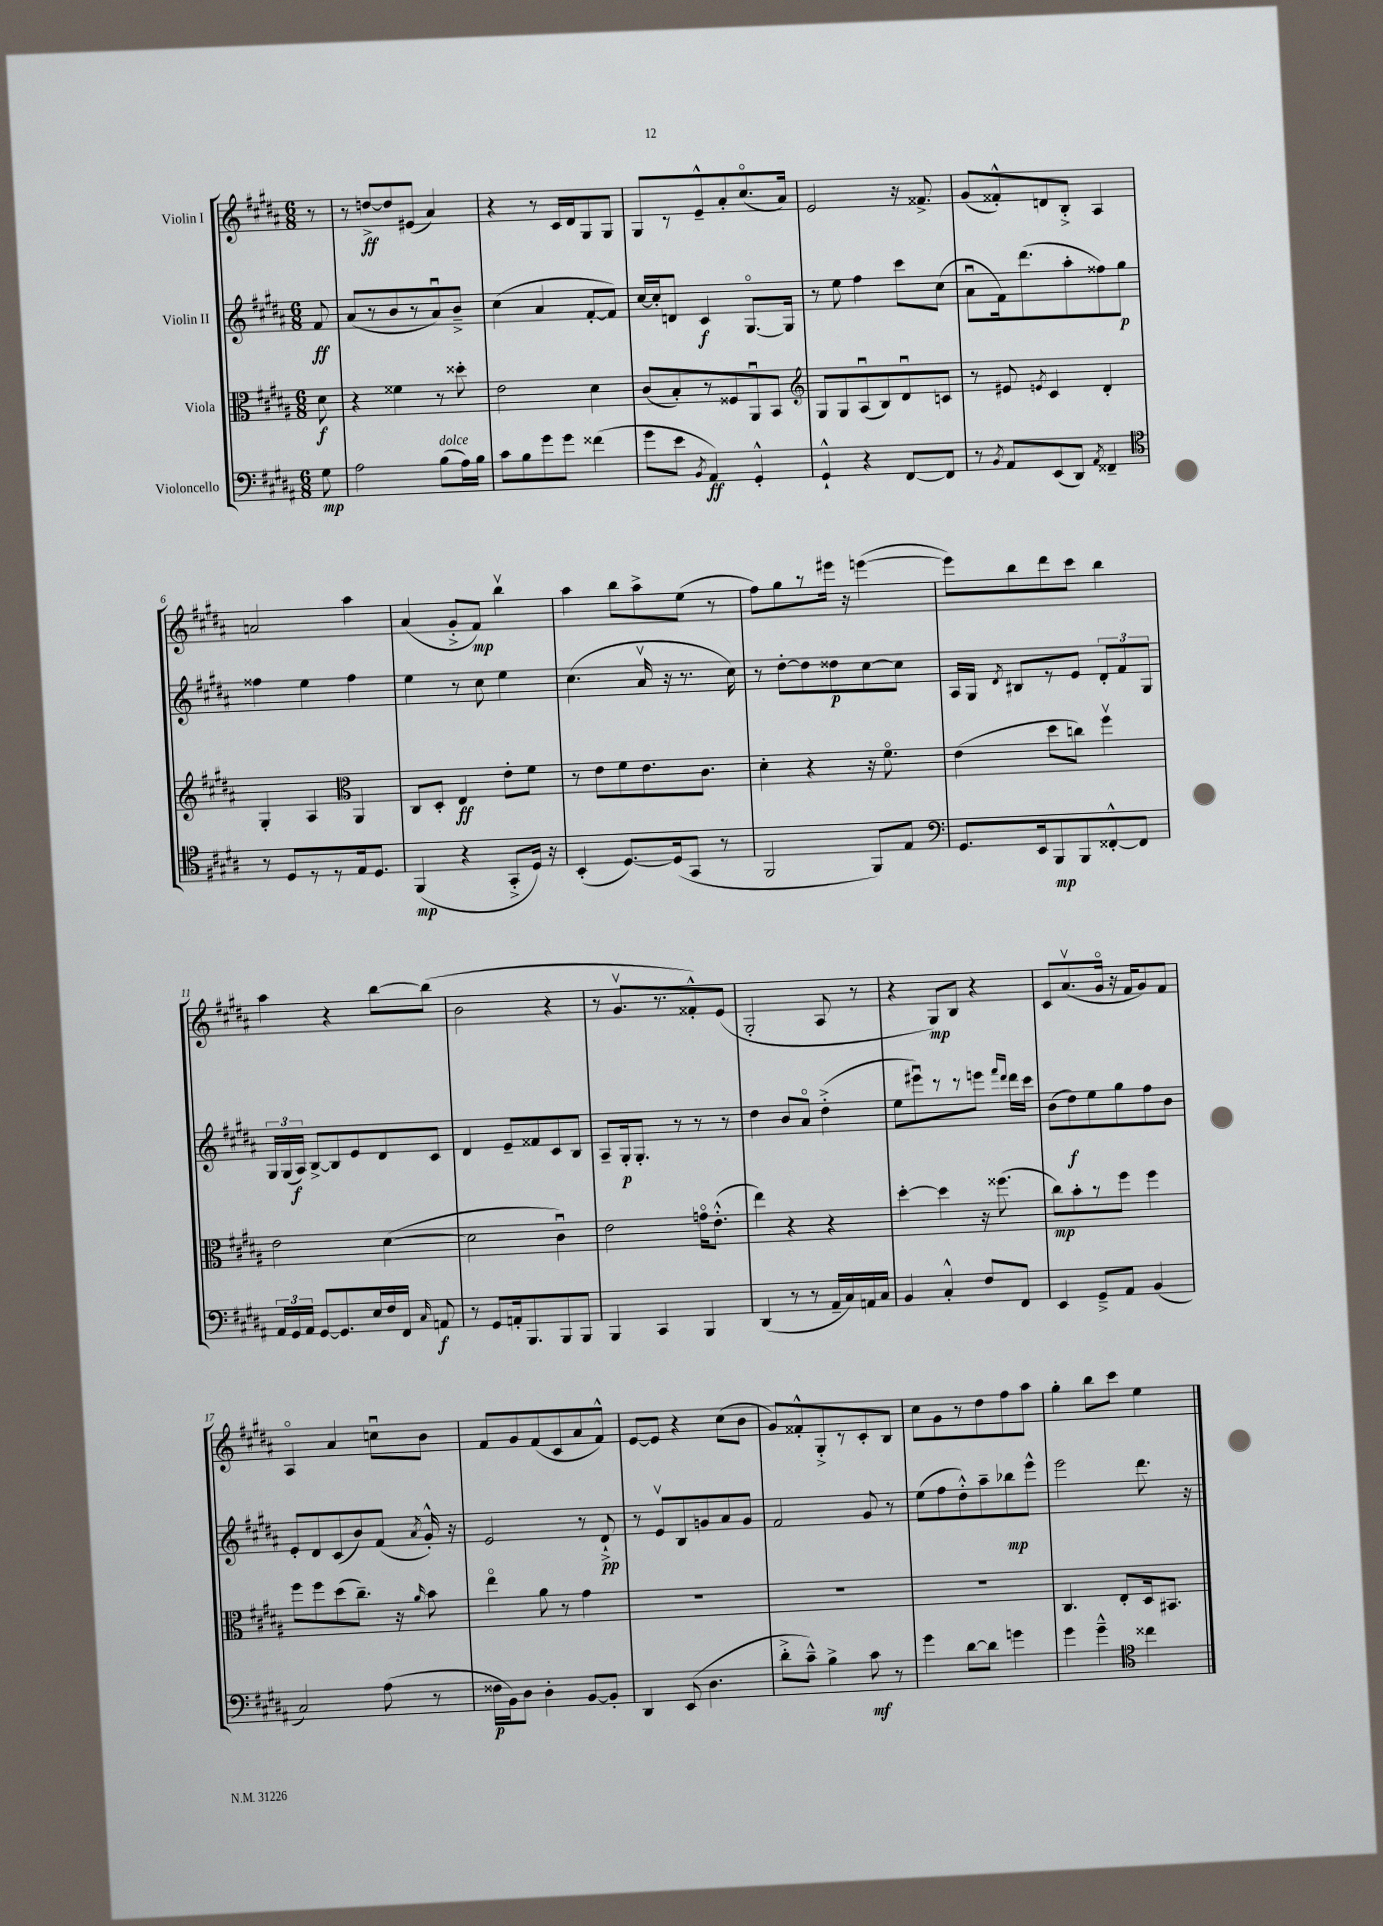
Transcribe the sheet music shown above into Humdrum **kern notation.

**kern	**kern	**kern	**kern
*staff4	*staff3	*staff2	*staff1
*clefF4	*clefC3	*clefG2	*clefG2
*k[f#c#g#d#a#]	*k[f#c#g#d#a#]	*k[f#c#g#d#a#]	*k[f#c#g#d#a#]
*M6/8	*M6/8	*M6/8	*M6/8
8G#	8d#	8f#	8r
=	=	=	=
2A#	4r	(8a#	8r
.	.	8r	[8dd^
.	4f##	8b	8dd]
.	.	8r	(8e#
(8B	8r	8a#u)	4a#)
16A#)	8dd##'	8b~^	.
16B	.	.	.
=	=	=	=
8c#	2e	(4cc#	4r
8B	.	.	.
8g#	.	4a#	8r
8g#	.	.	16c#
.	.	.	16d#
(4f##	4d#	[8f#'	8G#
.	.	8f#])	8G#
=	=	=	=
8g#	(8c#	[16cc#	8G#
.	.	16cc#']	.
8e	8B')	8d	8r
8qBB	.	.	.
4AA#)	8r	4c#	8e~^^
.	8F##	.	8a#'
4GG#'^^	8AA#u	[8.G#o	(8.cc#o
.	8BB	.	.
.	.	16G#]	16a#)
=	=	=	=
*	*clefG2	*	*
4GG#`^^	8G#	8r	2e
.	8G#	8ee	.
4r	(8A#u	4ff#	.
.	8B)	.	.
[8FF#	8d#u	8ccc#	16r
.	.	.	8.f##^
8FF#]	8c	(8cc#	.
=	=	=	=
8r	8r	8a#u	(8g#
8qBB	.	.	.
8AA#	8e#	16f#)	8f##'^^)
.	.	(8.ddd#	.
.	8qe	.	.
(8EE	4c#	.	8d
8DD#)	.	8aa#'	8B'^
8qAA#	.	.	.
4FF##~	4d#'	8ff##)	4A#
.	.	8gg#	.
=	=	=	=
*clefC4	*	*	*
8r	4G#'	4ff##	2a
8D#	.	.	.
8r	4A#	4ee	.
8r	.	.	.
*	*clefC3	*	*
16E	4AA#	4ff##	4aa#
8.D#	.	.	.
=	=	=	=
(4FF#	8C#	4ee	(4a#
.	8D#'	.	.
4r	4E	8r	8g#'^
.	.	8cc#	8f#)
8GG#'^	8e'	4ee	4bbv
16D#)	8f#	.	.
16r	.	.	.
=	=	=	=
(4BB'	8r	(4.cc#	4aa#
.	8e	.	.
[8.D#)	8f#	.	8bb
.	8.e	16a#v	8aa#^
(16D#]	.	16r	.
8GG#	.	8.r	(8ee
.	8.c#	.	.
8r	.	.	8r
.	.	16cc#)	.
=	=	=	=
2FF#	4d#'	8r	8ff#)
.	.	[8dd#'	8gg#
.	4r	8dd#]	8r
.	.	8dd##	16eee#
.	.	.	16r
8FF#)	16r	[8cc#	([4eee
.	8.f#o	.	.
8E	.	8cc#]	.
=	=	=	=
*clefF4	*	*	*
8.GG#	(4e	16A#	8eee])
.	.	16G#	.
.	.	8qd#	.
.	.	8B#	8bb
16EE	.	.	.
8BBB	8dd#	8r	8ddd#
8BBB	8cc)	8e	8ccc#
[8FF##'^^	4ff#v	12d#'	4bb
.	.	12f#	.
8FF##]	.	.	.
.	.	12G#	.
=	=	=	=
24AA#	2e	24G#	4aa#
24GG#	.	(24G#	.
24AA#	.	24A#)	.
[8GG#	.	[8B^	.
8.GG#]	.	8B]	4r
.	.	8e	.
16E	.	.	.
16F#	([4d#	8d#	[8bb
16FF#	.	.	.
16qqC#	.	.	.
8AA	.	8c#	(8bb]
=	=	=	=
8r	2d#]	4d#	2b
8GG#	.	.	.
16AA'	.	8e~	.
8.BBB	.	.	.
.	.	8f##	.
8BBB	4c#u)	8c#	4r
8BBB	.	8B	.
=	=	=	=
4BBB	2e	8A#~	8r
.	.	16G#'	8.g#v
.	.	8.G#'	.
4CC#	.	.	.
.	.	.	8.r
.	.	8r	.
4BBB	16go	8r	8f##'^^)
.	(8.e'^^	.	.
.	.	8r	(8e
=	=	=	=
(4DD#	4ee)	4dd#	2G#'
8r	4r	8b	.
8r	.	8a#o	.
16AA#~	4r	(4dd#'^	8A#
16C#)	.	.	.
16AA	.	.	8r
16C#	.	.	.
=	=	=	=
4BB	[4dd#'	8ee	4r
.	.	8eee#u)	.
4C#'^^	4dd#]	8r	8G#)
.	.	8r	8B
8F#	16r	8eee	4r
.	(8.ff##	.	.
.	.	16qqfff#	.
.	.	16qqddd#	.
8FF#	.	16ddd#	.
.	.	16ccc#	.
=	=	=	=
4EE	8cc#)	(8b	8c#
.	8b'	8dd#)	(8.a#v
8GG#~^	8r	8ee	.
.	.	.	16g#o
8AA#	8ff#	8gg#	16r
.	.	.	16f#
(4BB	4ff#	8ff#	8g#)
.	.	8b	8f#
=	=	=	=
2C#)	8ff#	8e'	4A#o
.	8ff#	8d#	.
.	(8dd#	(8c#	4a#
.	8.cc#~)	8b)	.
(8A#	.	(8f#	8ccu
.	16r	.	.
.	16qqa#	8qa#	.
8r	8b	16g#'^^)	8b
.	.	16r	.
=	=	=	=
16F##	4eeo	2e	8f#
16BB)	.	.	.
8D#	.	.	8g#
4D#'	8a#	.	(8f#
.	8r	.	8c#
[8BB	4g#	8r	8a#
8BB']	.	8d#`^	8f#^^)
=	=	=	=
4DD#	2.r	8r	[8e
.	.	8ev	8e]
(8EE	.	8B	4r
4.D#	.	8g	.
.	.	8a#	(8cc#
.	.	8g	8b
=	=	=	=
8d#'^	2.r	2f#	8g#)
8c#~^^)	.	.	8f##'^^
4B^	.	.	8G#'^
.	.	.	8r
8c#	.	8g#	8c#'
8r	.	8r	8B
=	=	=	=
4g#	2.r	(8ee	8cc#
.	.	8ff#	8g#
[8d#	.	8dd#'^^)	8r
8d#]	.	8aa#~	8dd#
4g	.	8bb-	8ff#
.	.	8eee^^	8aa#
=	=	=	=
4g#	4.C#	2eee	4gg#'
4g#~^^	.	.	8bb
.	8E'	.	8ccc#
*clefC4	*	*	*
4cc##	16D#	8.ddd#	4ee
.	8.BB#	.	.
.	.	16r	.
==	==	==	==
*-	*-	*-	*-
